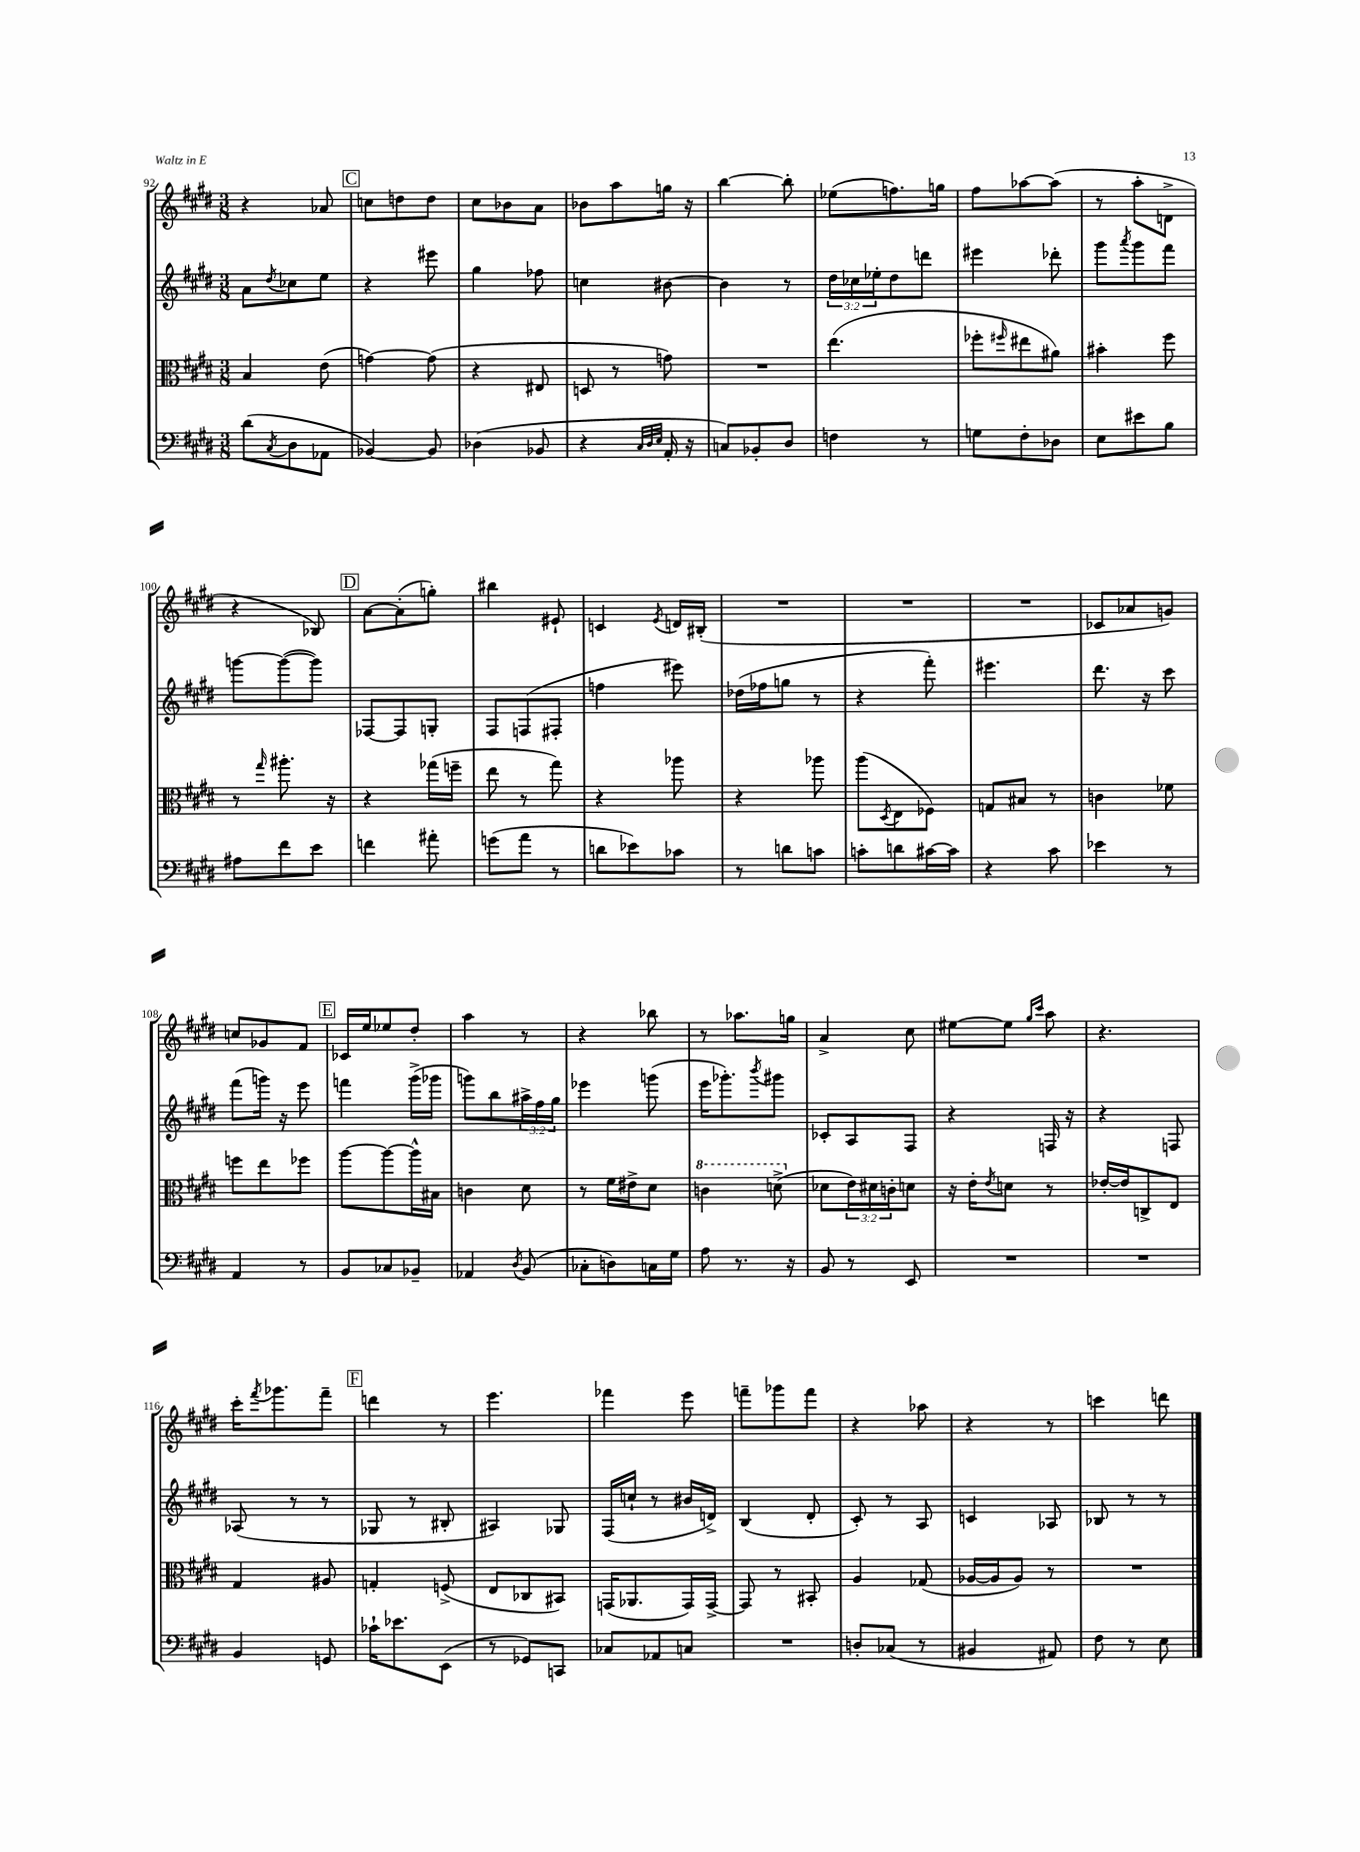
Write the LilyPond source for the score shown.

<<
\new StaffGroup <<
\new Staff = "s0" {
    \clef treble \key e \major \numericTimeSignature \time 3/8
    r4 aes'8 |
    \mark \markup { \box "C" } c''8 d''8 d''8 |
    cis''8 bes'8 a'8 |
    bes'8 a''8 g''16 r16 |
    b''4~ b''8-. |
    ees''8( f''8.) g''16 |
    fis''8 aes''8~ aes''8( |
    r8 a''8-. d'8-> |
    r4 bes8) |
    \mark \markup { \box "D" } a'8~ a'8-.( g''8-.) |
    bis''4 eis'8-! |
    c'4 \acciaccatura { e'8 } d'16 bis16-.( |
    R4. |
    R4. |
    R4. |
    ces'8 aes'8 g'8) |
    c''8 ges'8 fis'8 |
    \mark \markup { \box "E" } ces'16 e''16 ees''8 dis''8-. |
    a''4 r8 |
    r4 bes''8 |
    r8 aes''8. g''16 |
    a'4-> cis''8 |
    eis''8~ eis''8 \grace { gis''16 cis'''16 } a''8 |
    r4. |
    cis'''16-. \acciaccatura { fis'''8 } ges'''8. fis'''8-- |
    \mark \markup { \box "F" } d'''4 r8 |
    e'''4. |
    fes'''4 e'''8 |
    f'''8-- ges'''8 f'''8 |
    r4 aes''8 |
    r4 r8 |
    c'''4 d'''8 \bar "|." |
}
\new Staff = "s1" {
    \clef treble \key e \major \numericTimeSignature \time 3/8 \override Staff.TupletNumber.text = #tuplet-number::calc-fraction-text
    a'8 \acciaccatura { dis''8 } ces''8 e''8 |
    \mark \markup { \box "C" } r4 eis'''8 |
    gis''4 fes''8 |
    c''4 bis'8~ |
    bis'4 r8 |
    \tuplet 3/2 { dis''16 ces''16 ees''16-. } dis''8 d'''8 |
    eis'''4 des'''8-. |
    gis'''8 \acciaccatura { a'''8 } gis'''8 fis'''8 |
    g'''8~ g'''8~( g'''8) |
    \mark \markup { \box "D" } fes8~ fes8 g8-. |
    fis8 f8( fis8-. |
    f''4 eis'''8) |
    des''16( fes''16 g''8 r8 |
    r4 fis'''8-.) |
    eis'''4. |
    dis'''8. r16 cis'''8 |
    fis'''8( g'''16) r16 e'''8 |
    \mark \markup { \box "E" } f'''4 gis'''16->( ges'''16 |
    g'''8) b''8 \tuplet 3/2 { ais''16-> fis''16 gis''16 } |
    ees'''4 g'''8( |
    e'''16 ges'''8.-.) \acciaccatura { b'''8 } gis'''8 |
    ces'8-. a8 fis8 |
    r4 f16 r16 |
    r4 f8 |
    aes8( r8 r8 |
    \mark \markup { \box "F" } ges8 r8 bis8-. |
    ais4) ges8 |
    fis16( c''16-! r8 bis'16 d'16->) |
    b4( dis'8-. |
    cis'8-.) r8 a8 |
    c'4 aes8 |
    bes8 r8 r8 \bar "|." |
}
\new Staff = "s2" {
    \clef alto \key e \major \numericTimeSignature \time 3/8 \override Staff.TupletNumber.text = #tuplet-number::calc-fraction-text
    b4 e'8( |
    \mark \markup { \box "C" } g'4~) g'8( |
    r4 eis8 |
    d8 r8 g'8) |
    R4. |
    e''4.( |
    fes''8-. \grace { fis''16 } eis''8 ais'8) |
    bis'4-. fis''8 |
    r8 \grace { gis''16 } ais''8.-. r16 |
    \mark \markup { \box "D" } r4 ges''16( f''16-- |
    e''8 r8 gis''8) |
    r4 aes''8 |
    r4 aes''8 |
    a''8( \acciaccatura { dis8 } e8 fes8) |
    g8 bis8 r8 |
    c'4 fes'8 |
    f''8 e''8 fes''8 |
    \mark \markup { \box "E" } a''8~ a''8~ a''16-^ bis16 |
    c'4 dis'8 |
    r8 fis'16 eis'16-> dis'8 |
    \ottava #1 c''4 d''8->( \ottava #0 |
    des'8 \tuplet 3/2 { e'16) dis'16 c'16-. } d'8 |
    r16 e'16-. \acciaccatura { e'8 } d'8 r8 |
    ees'16~-. ees'16 c8-> e8 |
    gis4 ais8 |
    \mark \markup { \box "F" } g4-. f8->( |
    e8 ces8 bis,8) |
    g,16( aes,8. g,16) g,16~-> |
    g,8 r8 bis,8-. |
    a4 ges8( |
    aes16~ aes16 aes8) r8 |
    R4. \bar "|." |
}
\new Staff = "s3" {
    \clef bass \key e \major \numericTimeSignature \time 3/8
    dis'8( \acciaccatura { cis8 } dis8 aes,8 |
    \mark \markup { \box "C" } bes,4~) bes,8 |
    des4( bes,8 |
    r4 \grace { cis32 dis32 e32 } a,16-. r16 |
    c8) bes,8-. dis8 |
    f4 r8 |
    g8 fis8-. des8 |
    e8 eis'8 b8 |
    ais8 fis'8 e'8 |
    \mark \markup { \box "D" } f'4 ais'8-. |
    g'8( a'8 r8 |
    d'8 ees'8) ces'8 |
    r8 d'8 c'8 |
    c'8-. d'8 cis'16~ cis'16 |
    r4 cis'8 |
    ees'4 r8 |
    a,4 r8 |
    \mark \markup { \box "E" } b,8 ces8 bes,8-- |
    aes,4 \acciaccatura { dis8 } b,8( |
    ces8-. d8) c16 gis16 |
    a8 r8. r16 |
    b,8 r8 e,8 |
    R4. |
    R4. |
    b,4 g,8 |
    \mark \markup { \box "F" } ces'16-! ees'8. e,8( |
    r8 ges,8) c,8 |
    ces8 aes,8 c8 |
    R4. |
    d8-. ces8( r8 |
    bis,4 ais,8) |
    fis8 r8 e8 \bar "|." |
}
>>
>>
\layout { \context { \Score currentBarNumber = #92 } }
